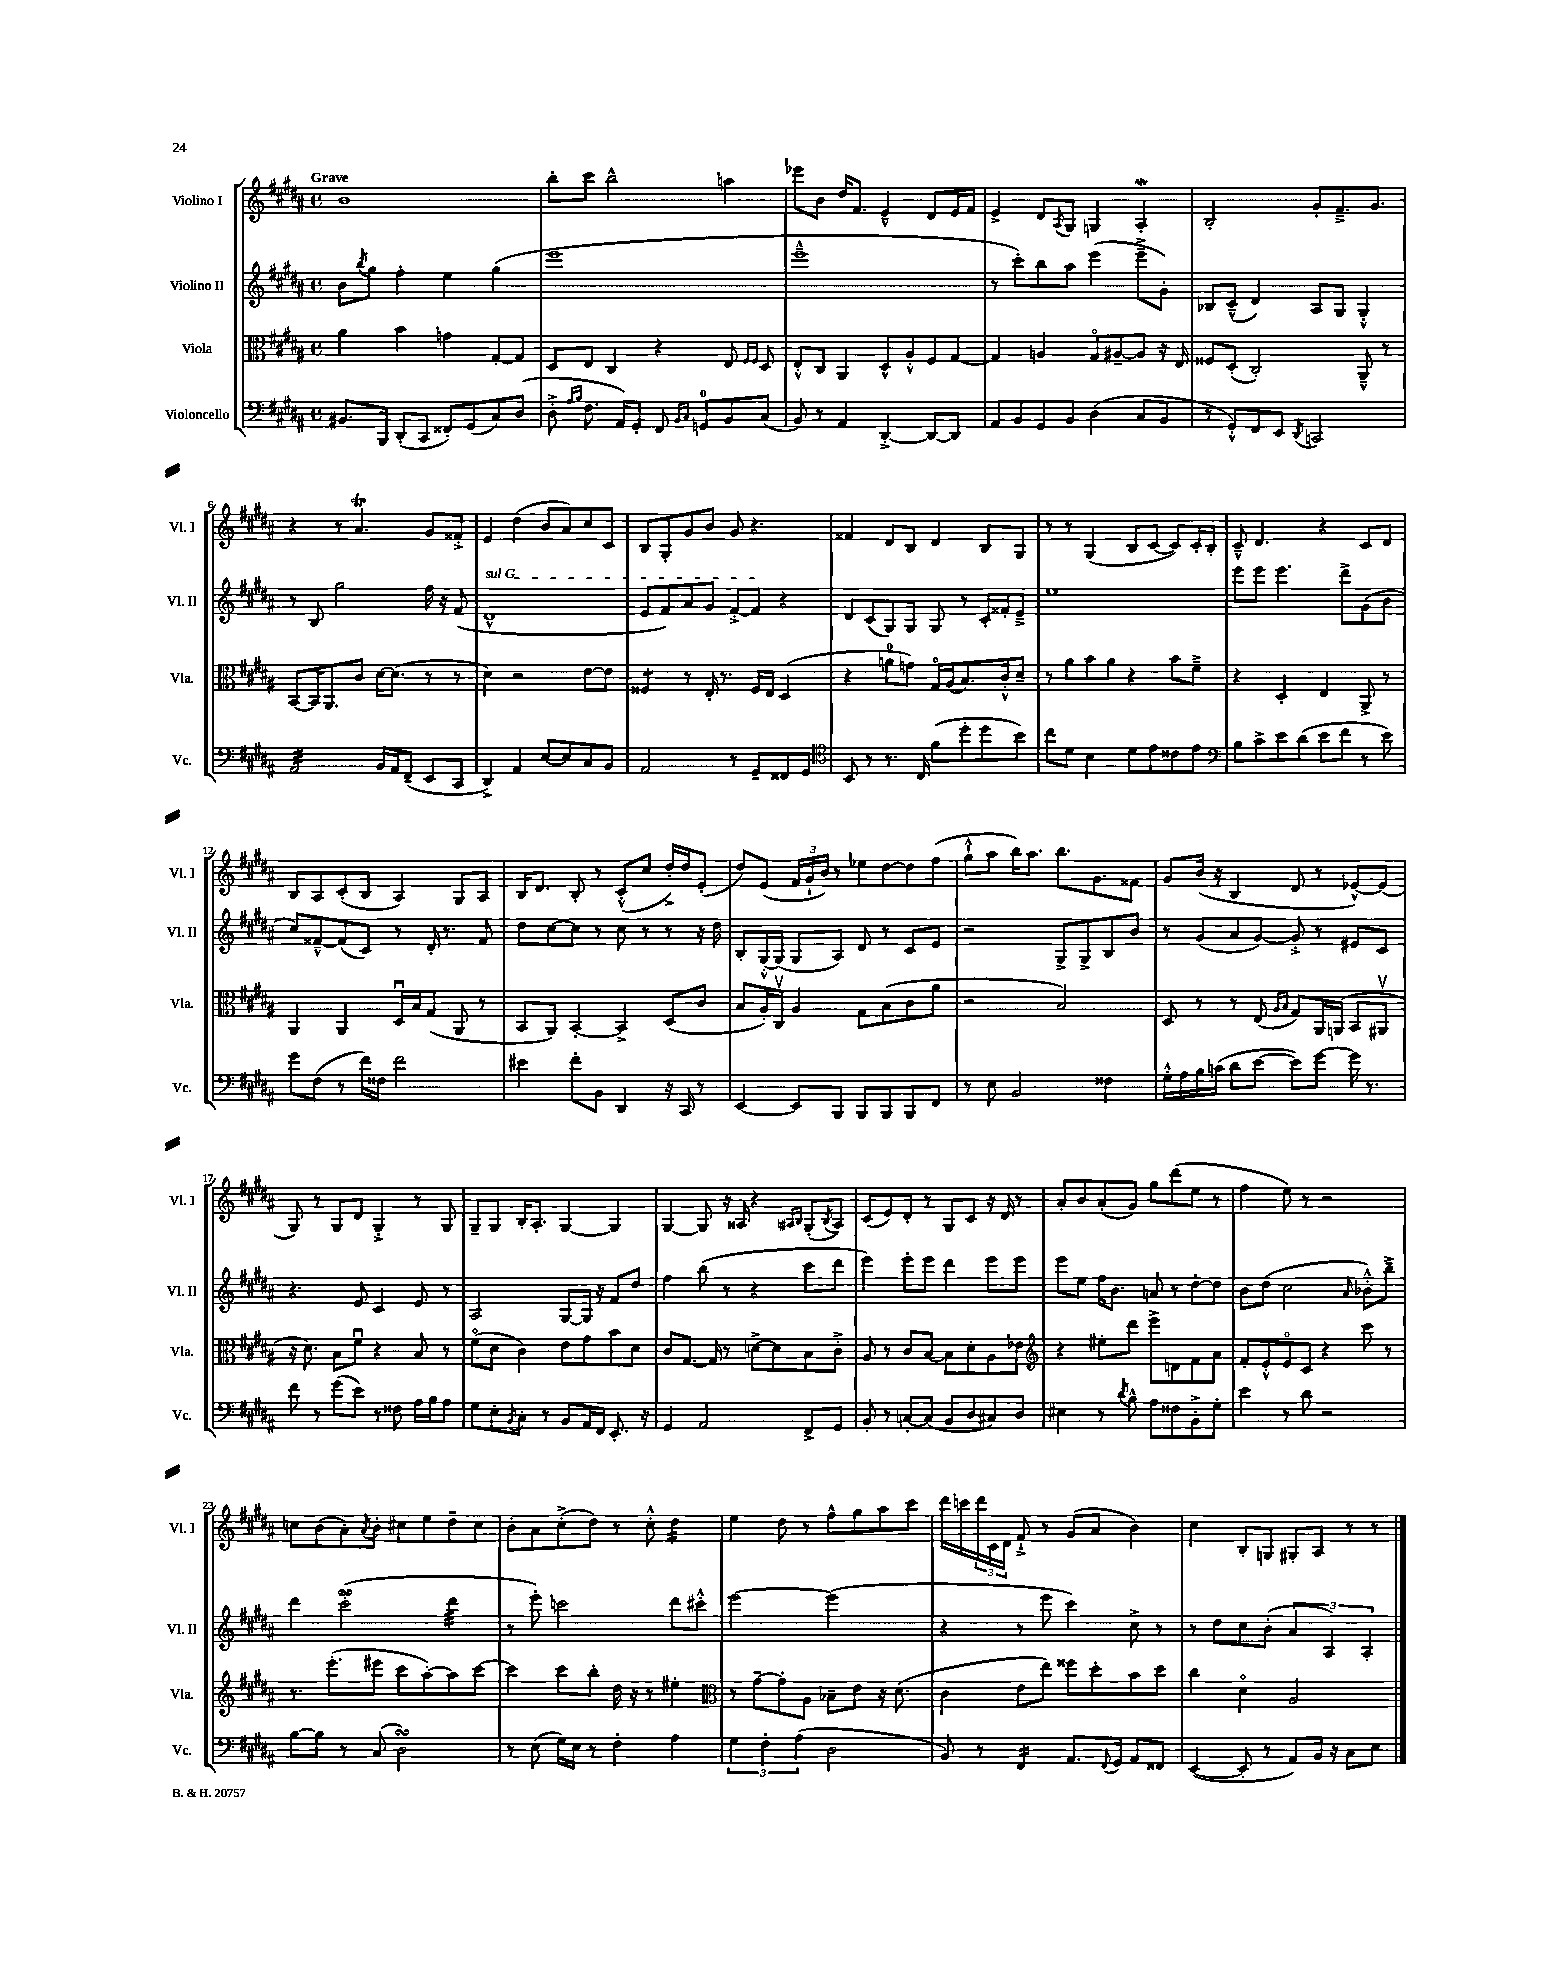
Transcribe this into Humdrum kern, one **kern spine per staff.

**kern	**kern	**kern	**kern
*staff4	*staff3	*staff2	*staff1
*clefF4	*clefC3	*clefG2	*clefG2
*k[f#c#g#d#a#]	*k[f#c#g#d#a#]	*k[f#c#g#d#a#]	*k[f#c#g#d#a#]
*M4/4	*M4/4	*M4/4	*M4/4
*met(c)	*met(c)	*met(c)	*met(c)
8.BB#	4a#	8b	1b
.	.	8qbb	.
.	.	8gg#	.
16BBB	.	.	.
(8DD#'	4b	4ff#'	.
8CC#	.	.	.
8FF##')	4g	4ee	.
(8GG#	.	.	.
8C#)	[8G#'	(4gg#	.
(8D#	8G#]	.	.
=	=	=	=
8D#'^	8D#	1eee	8bb'
16qqA#	.	.	.
16qqB	.	.	.
8.F#	8E	.	8ccc#
.	4C#	.	2bb^^
16AA#)	.	.	.
8GG#'	.	.	.
8FF#	4r	.	.
16qqBB	.	.	.
16qqC#	.	.	.
8GG	.	.	.
8BB	8E	.	4aa
.	16qqF#	.	.
.	16qqF#	.	.
(8C#	8D#	.	.
=	=	=	=
8BB)	8E'^^	1eee~^^	8eee-
8r	8C#	.	8b
4AA#	4AA#	.	16dd#
.	.	.	8.f#
[4DD#'^	8D#^^	.	4e~^^
.	8A#'^^	.	.
8DD#_	8F#	.	8d#
8DD#]	[8G#	.	16e
.	.	.	16f#
=	=	=	=
8AA#	4G#]	8r	4e^
8BB	.	8ccc#')	.
8GG#	4A	8bb	8d#
.	.	.	8qA#
8BB	.	8aa#	8G#
(4D#	8G#o	(4eee	4G
.	[8A#~	.	.
8C#	8A#]	8eee~^	4A#'
8BB	16r	8g#')	.
.	16E	.	.
=	=	=	=
8r	8F##	8B-	2B'
8GG#'^^)	(8D#'	(8c#~^^	.
8FF#	2C#')	4d#)	.
8EE	.	.	.
8qDD#	.	.	.
2CC	.	8A#	8g#'
.	.	8G#	8.f#~^
.	8AA#~^^	4G#'^^	.
.	.	.	8.g#
.	8r	.	.
=	=	=	=
2AA#	[8BB	8r	4r
.	16BB]	8B	.
.	8.AA#	.	.
.	.	2gg#	8r
.	8c#	.	4.a#
16BB	[16d#	.	.
16AA#	(8.d#]	.	.
(8FF#~	.	.	.
8EE	8r	16ff#	8g#
.	.	16r	.
8CC#	8r	(8f#	8f##'^
=	=	=	=
4DD#^)	4d#)	1d#^^	4e
4AA#	2r	.	(4dd#
[8E	.	.	8b
8E]	.	.	8a#)
8C#	[8e	.	8cc#
8BB	8e]	.	8c#
=	=	=	=
2AA#	4F##	8e	8B
.	.	8f#)	8G#'
.	8r	8a#	8g#
.	16E'	8g#	8b
.	8.r	.	.
8r	.	[8f#'^	8g#
8GG#~	16F##	8f#]	4.r
.	16E	.	.
8FF##	(4D#	4r	.
8GG#	.	.	.
=	=	=	=
*clefC4	*	*	*
8BB	4r	8d#	4f##
8r	.	(8c#	.
8.r	8a	8G#)	8d#
.	8g)	8G#	8B
16C#	.	.	.
(8f#	16G#o	8G#	4d#
.	(16A#	.	.
8dd#'	8.B)	8r	.
8dd#	.	16c#'	8B
.	16c#'^^	16f##'	.
8b)	8d#~	8e~^	8G#
=	=	=	=
8cc#	8r	1ee	8r
8d#	8a#	.	8r
4B	8b	.	(4G#
.	8a#	.	.
8d#	4r	.	8B
8e	.	.	[8c#
8c##	8b	.	8c#])
8e	8f#~^	.	16c#'
.	.	.	16B'
=	=	=	=
*clefF4	*	*	*
8B	4r	8eee	8c#~^^
8c#^	.	8eee	4.d#
8e	4D#'	4.eee	.
(8d#	.	.	.
8e	4E	.	4r
8f#	.	8ddd#^	.
8r	8AA#^	(8g#	8c#
8e)	8r	8b	8d#
=	=	=	=
8g#	4AA#	8cc#)	8B
(8F#	.	[8f##~^^	8A#
8r	4AA#	(8f##]	(8c#'
16f#)	.	8c#)	8B
16F##	.	.	.
2f#	16D#u	8r	4A#)
.	16B	.	.
.	(8G#	16d#'	.
.	.	8.r	.
.	8AA#	.	8G#
.	8r	8f##	8A#
=	=	=	=
4e#	8BB	8dd#	16B
.	.	.	8.d#
.	8AA#)	[8cc#	.
8f#'	[4BB'	8cc#]	8B'
8BB	.	8r	8r
4DD#	4BB^]	8cc#	(8c#'^^
.	.	8r	8cc#
16r	(8D#	8r	16dd#'^)
16CC#	.	.	16dd#
8r	8c#	16r	(8e'
.	.	16dd#	.
=	=	=	=
[4EE	8B	8B'	8dd#)
.	16A#')	[16G#'^^	(8e
.	16C#v	(16G#]	.
8EE]	4A#	8G#	24f#
.	.	.	24g#`
.	.	.	24b)
8BBB	.	8A#)	8r
8BBB	8G#	8d#	8ee-
8BBB	(8B	8r	[8dd#
8BBB	8c#	8c#	8dd#]
8FF#	8a#	8e	(8ff#
=	=	=	=
8r	2r	2r	8gg#`^^
8E	.	.	8aa#
2BB	.	.	16bb)
.	.	.	8.aa#
.	2B)	8G#^	8.bb
.	.	8G#^	.
.	.	.	8.g#
4F##	.	8B	.
.	.	8b	8f##
=	=	=	=
16G#'^^	8D#	8r	8g#
16A#	.	.	.
16B	8r	(8g#	(16b
(16c	.	.	16r
8d#	8r	8a#	4B
[8e	(8E	[8g#)	.
.	16qqA#	.	.
.	16qqB	.	.
8e])	8G#)	8g#'^]	8d#
[8g#	16AA#	8r	8r
.	(16AA	.	.
16g#]	8BB	8e#	[8e-^^)
8.r	.	.	.
.	8AA#v	8c#	(8e-]
=	=	=	=
8f#	16r	4.r	8G#)
.	8.d#)	.	.
8r	.	.	8r
(8g#	8B	.	8G#
8e)	8f#u	8e	8d#
8r	4r	4c#	4G#'^
8F##	.	.	.
16A#	8B	8e	8r
16B	.	.	.
8A#	8r	8r	8G#
=	=	=	=
8G#	(8f#o	2A#	8G#~
8E'	8d#	.	8G#
8qBB	.	.	.
8C#'	4c#)	.	16B'
.	.	.	8.A#'
8r	.	.	.
8BB	8e	[8G#	[4G#
16AA#	8g#	16G#]	.
16FF#	.	16r	.
8.EE'	8b	8f#	4G#]
.	8d#	8dd#	.
16r	.	.	.
=	=	=	=
4GG#	8c#	4ff#	[4G#
.	[8.G#	.	.
2AA#	.	(8bb	8G#]
.	16G#]	.	.
.	8r	8r	16r
.	.	.	16A##
.	[8d^	4r	4r
.	8d]	.	.
.	.	.	16qqA#
.	.	.	16qqB
8FF#^	8B	8ccc#	(8G#'
.	.	.	8qB
8GG#	8c#'^	8ddd#	8A#)
=	=	=	=
8BB'	8A#	4eee)	(8c#
8r	8r	.	8e)
[8C'	8c#	8eee'	8d#'
(8C]	[8B	8eee	8r
8BB	8B]	4ddd#	8G#
8D#	8d#'	.	8c#
8C#)	8A#	8eee	16r
.	.	.	16d#
8D#	8e-	8eee	8r
=	=	=	=
*	*clefG2	*	*
4E#	4r	8eee	8a#'
.	.	8ee	8b
8r	8ee#'	16ff#	(8a#'
.	.	8.b	.
8qd#	.	.	.
8B^^	8ddd#	.	8g#)
8A#	8eee^	8a	8gg#
8F##	8d	8r	(8ddd#
8BB'^	8f#	[8dd#'	8ee
8G#'	8a#	8dd#]	8r
=	=	=	=
4e	8f#'	8b	4ff#
.	8e'^^	(8dd#	.
8r	8eo	2cc#	8ee)
8d#	8c#	.	8r
2r	4r	.	2r
.	.	16qqa#	.
.	8ccc#	8b-'^^)	.
.	8r	8bb~^	.
=	=	=	=
[8B	8.r	4ddd#	8cc
8B]	.	.	(8b
.	(8.eee'	.	.
8r	.	(2ccc#'^	8a#')
.	.	.	8qa#
(8C#	8eee#	.	8b'
2D#)	8ccc#	.	8cc#
.	[8aa#')	.	8ee
.	8aa#]	4ddd#	8dd#~
.	[8ccc#	.	8cc#
=	=	=	=
8r	4ccc#]	8r	8b'
(8E	.	8eee')	8a#
16G#)	8ccc#	2ccc	(8cc#'^
16E	.	.	.
8r	8bb'	.	8dd#)
4F#'	16dd#	.	8r
.	16r	.	.
.	8r	.	8cc#'^^
4A#	4ee#'	8ddd#	4dd#
.	.	8ccc#'^^	.
=	=	=	=
*	*clefC3	*	*
6G#	8r	[2eee	4ee
.	[8g#~	.	.
6F#'	.	.	.
.	8g#']	.	8dd#
(6A#	.	.	.
.	8A#	.	8r
2D#	8B-~	(2eee]	8ff#^^
.	8e	.	8gg#
.	16r	.	8aa#
.	(8.d#	.	.
.	.	.	8ccc#
=	=	=	=
8BB)	4c#	4r	16ddd#
.	.	.	16ccc
8r	.	.	24ddd#
.	.	.	24c#
.	.	.	24d#
4FF#	8e	8r	8f#`^
.	8ee)	8eee	8r
8.AA#	8ff##	4ccc#)	(8g#
.	8dd#'	.	8a#
8qqFF#	.	.	.
16GG#	.	.	.
8AA#	8b	8cc#^	4b)
8FF##	8dd#	8r	.
=	=	=	=
([4EE	4cc#	8r	4cc#
.	.	8dd#	.
8EE']	4d#o	8cc#	8B'
8r	.	(8b'	8G
8AA#)	2A#	6a#	8G#'
16BB	.	.	8A#
.	.	6A#)	.
16r	.	.	.
8C#	.	.	8r
.	.	6A#'	.
8E	.	.	8r
==	==	==	==
*-	*-	*-	*-
